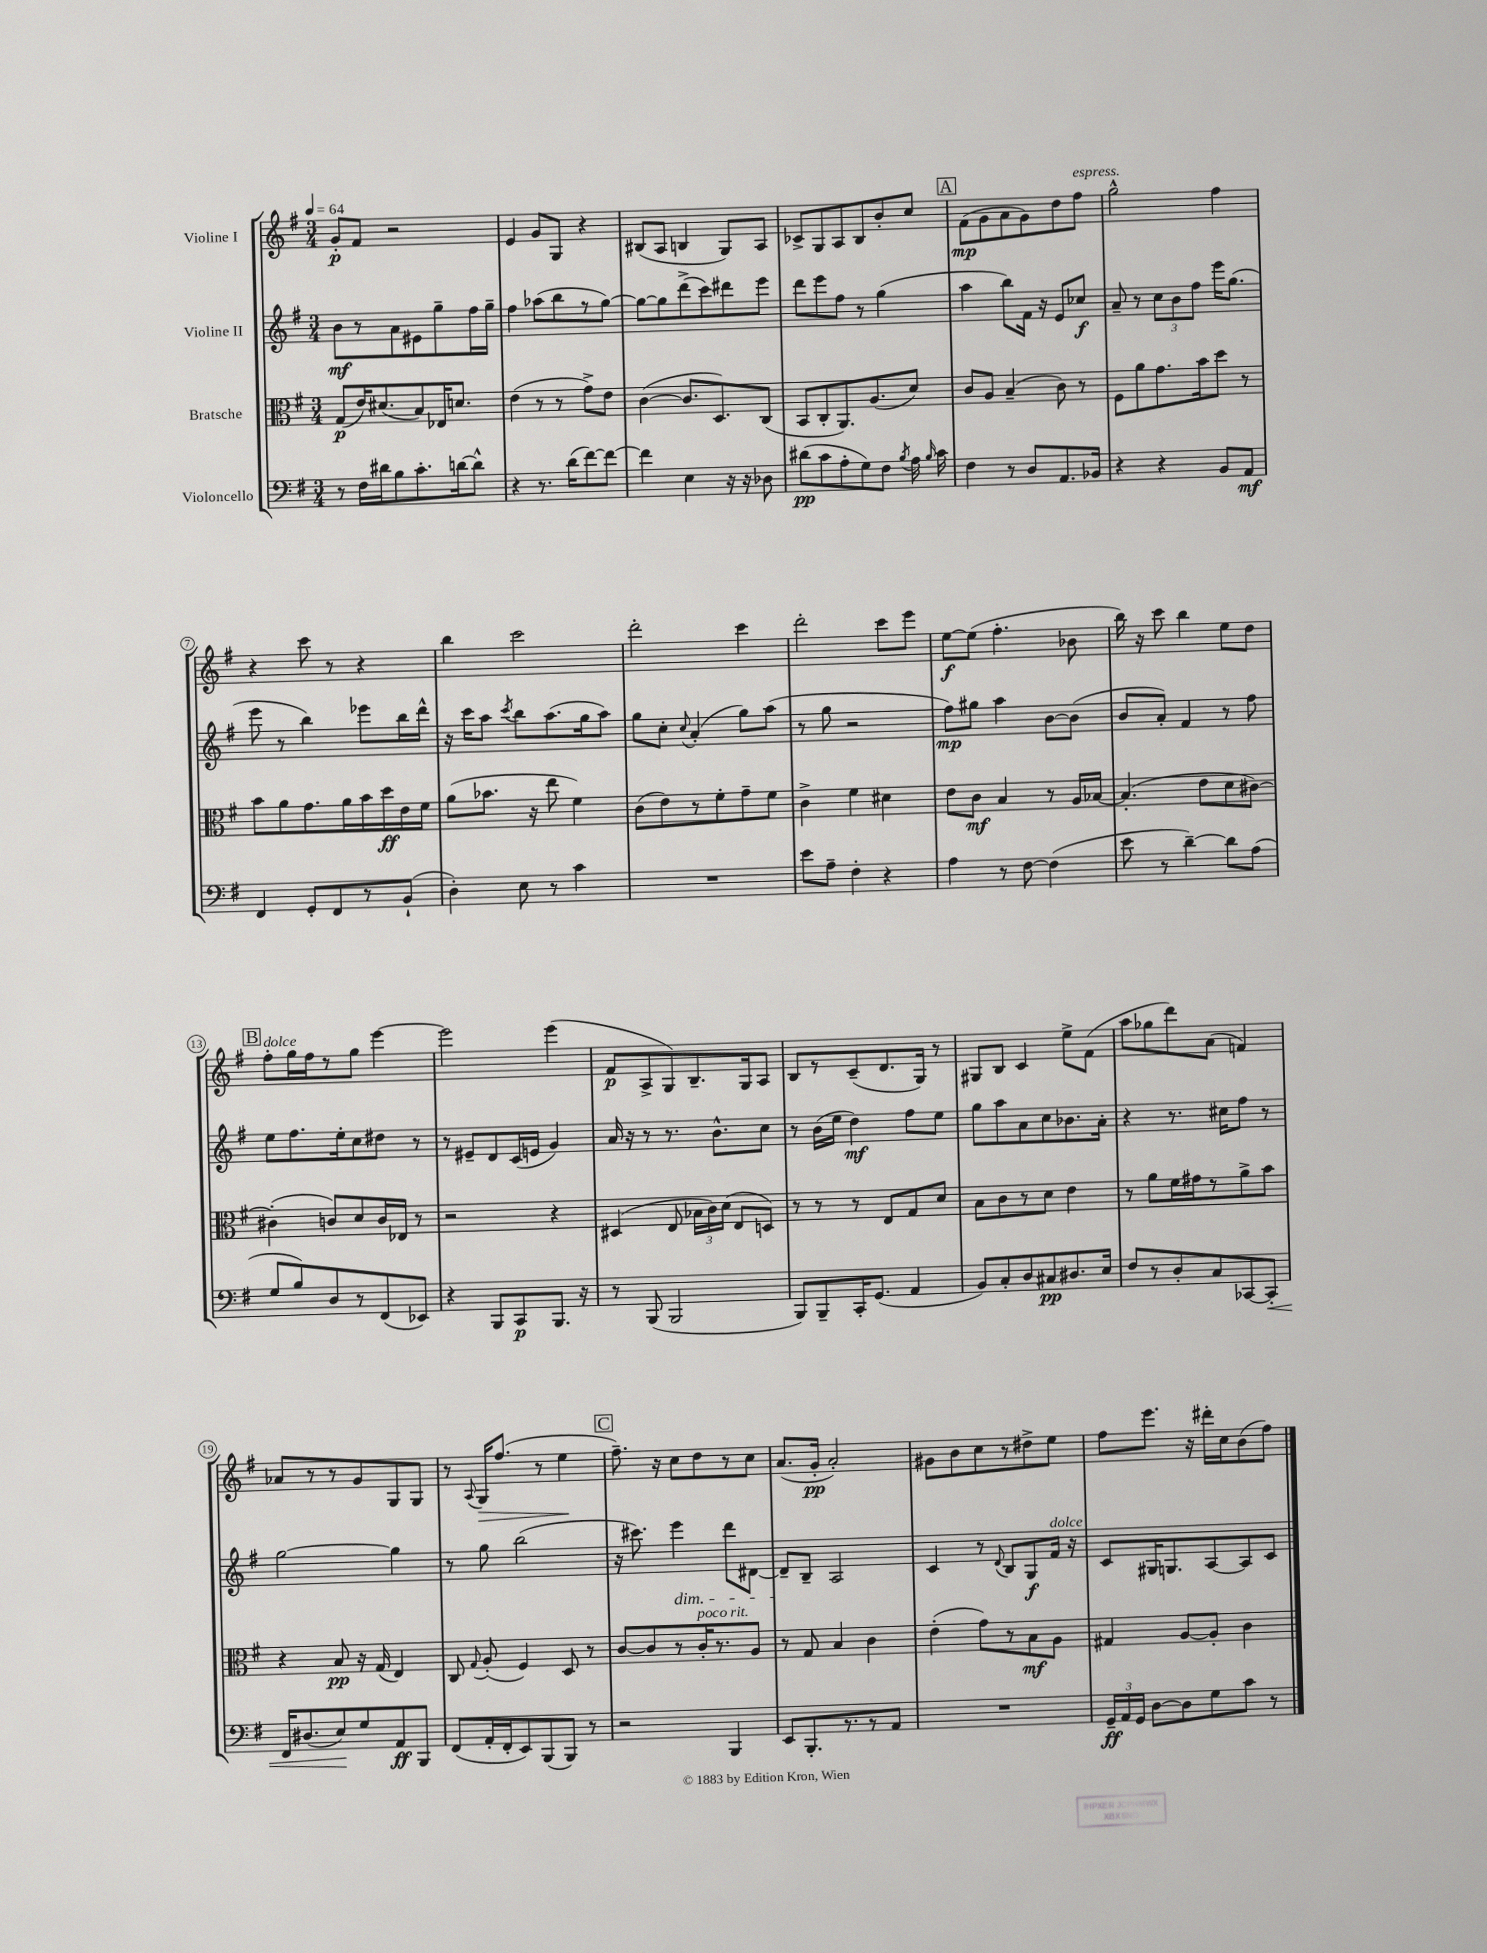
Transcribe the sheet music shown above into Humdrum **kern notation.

**kern	**kern	**kern	**kern
*staff4	*staff3	*staff2	*staff1
*clefF4	*clefC3	*clefG2	*clefG2
*k[f#]	*k[f#]	*k[f#]	*k[f#]
*M3/4	*M3/4	*M3/4	*M3/4
*MM64	*MM64	*MM64	*MM64
8r	(8G	8b	8g'
16F#	16e)	8r	8f#
16d#	(8.d#	.	.
8B	.	8a	2r
8.c'	8B)	8e#	.
.	16E-	8gg~	.
[16d	8.d	.	.
8d^^]	.	16ff#	.
.	.	16gg~	.
=	=	=	=
4r	(4e	4ff#	4e
8.r	8r	(8aa-	8g
.	8r	8bb	8G
(16d	.	.	.
[8f#)	8g^)	8r	4r
8f#_	8e	[8gg)	.
=	=	=	=
4f#]	([4c	8gg_	(8B#
.	.	8gg]	8A
4E	8.c]	(8ddd^	4B
.	.	8ccc)	.
.	8.D)	.	.
16r	.	8ddd#	8G)
16r	.	.	.
8D-	(8C	8eee	8A
=	=	=	=
(8d#	8BB	8ddd	8c-^
8c	8C'	8eee	8G
8A'	8.AA)	8ff#	8A
8G)	.	8r	8B
.	(8.A	.	.
8F#	.	(4gg	8b'
8qB	.	.	.
16A	8d)	.	8cc
16qqB	.	.	.
16c	.	.	.
=	=	=	=
4F#	8c	4aa	(8f#
.	8A	.	8g
8r	(4B~	8bb)	8a
8D	.	16f#	8g)
.	.	16r	.
8.AA	8c)	8e	8dd
.	8r	8cc-	8ff#
16BB-	.	.	.
=	=	=	=
4r	8F#	8a~	2gg^^
.	8a	8r	.
4r	8.g	12cc	.
.	.	12b	.
.	.	12ff#	.
.	16b	.	.
8BB	8dd	16eee	4ff#
.	.	(8.gg	.
8AA	8r	.	.
=	=	=	=
4FF#	8b	8eee	4r
.	8a	8r	.
8GG'	8.g	4bb)	8ccc
8FF#	.	.	8r
.	16a	.	.
8r	16b	8eee-	4r
.	16dd	.	.
(8BB`	16e	16bb	.
.	16f#	16ddd^^	.
=	=	=	=
4D')	(8a	16r	4bb
.	.	16ccc	.
.	8.b-	8aa	.
.	.	8qccc	.
8E	.	8bb	2ccc
.	16r	.	.
8r	8ee	(8.aa	.
4c	4f#)	.	.
.	.	16gg	.
.	.	8aa)	.
=	=	=	=
2.r	(8c	8gg	2ddd'
.	8e)	8cc'	.
.	.	8qqcc	.
.	8r	(4a'	.
.	8f#'	.	.
.	8g~	8gg)	4ccc
.	8f#	(8aa	.
=	=	=	=
8e	4c^	8r	2ddd'
8A~	.	8gg	.
4F#'	4f#	2r	.
4r	4d#	.	8ccc
.	.	.	8eee
=	=	=	=
4A	8e	8ff#)	[8ee
.	8c	8gg#	(8ee]
8r	4B	4aa	4.ff#'
[8F#	.	.	.
(4F#]	8r	[8b	.
.	16A	(8b]	8b-
.	[16B-	.	.
=	=	=	=
8e	(4.B-']	8b	16bb)
.	.	.	16r
8r	.	8a')	8ccc
[4d~)	.	4f#	4bb
.	8e	.	.
8d]	8d	8r	8ee
(8A	[8c#)	8ff#	8dd
=	=	=	=
8G	(4c#']	8ee	8ff#'
8B)	.	8.ff#	16gg
.	.	.	16ff#
8D	8c)	.	8r
.	.	16ee'	.
8r	8d	8cc	8gg
(8FF#	16c	8dd#	[4eee
.	16E-	.	.
8EE-)	8r	8r	.
=	=	=	=
4r	2r	8r	2eee]
.	.	8e#~	.
8BBB	.	8d	.
8CC	.	(16c	.
.	.	16e	.
8.BBB	4r	4g)	(4eee
16r	.	.	.
=	=	=	=
8r	(4D#	16a	8f#
.	.	16r	.
(8BBB	.	8r	8A^
2BBB	8E	8.r	8G)
.	24B-	.	8.B~
.	24c)	.	.
.	.	8.b^^	.
.	(24d	.	.
.	8E	.	.
.	.	.	16G
.	8D)	8cc	8A
=	=	=	=
8BBB)	8r	8r	8B
8BBB~	8r	(16b	8r
.	.	16ee	.
16CC'	8r	4dd)	(8c~
(8.GG	.	.	.
.	8E	.	8.d
4AA	8G	8ff#	.
.	.	.	16G)
.	8d	8ee	8r
=	=	=	=
8BB)	8B	8gg	8G#
8C'	8c	8aa	8B
8D	8r	8a	4c
8C#	8d	8cc	.
8.D#	4e	8.b-	8ee^
.	.	.	(8f#
16E	.	16a'	.
=	=	=	=
8F#	8r	4r	8aa
8r	8a	.	8gg-
8D'	16f#	8.r	8ddd)
.	16g#	.	.
8C	8r	.	(8a
.	.	16cc#	.
[8CC-	8a^	8ff#	4f)
8CC-']	8b	8r	.
=	=	=	=
16FF#	4r	[2gg	8a-
(8.D#	.	.	.
.	.	.	8r
8E)	8B	.	8r
8G	16r	.	8g
.	(16G	.	.
8AA	4E)	4gg]	8G
8BBB	.	.	8G
=	=	=	=
(8FF#	8C	8r	8r
.	8qqG	.	8qqA
16AA'	(8A'	8gg	16G
16FF#'	.	.	(8.ff#
8EE)	4F#)	(2bb	.
(8BBB	.	.	8r
8BBB)	8D	.	4ee
8r	8r	.	.
=	=	=	=
2r	[8c	16r	8.ff#~)
.	.	8.ccc#)	.
.	8c]	.	.
.	.	.	16r
.	8r	4eee	8cc
.	16c'	.	8dd
.	8.r	.	.
4BBB	.	8ddd	8r
.	8A	[8d#	8cc
=	=	=	=
8EE	8r	8d#~]	(8.a
8.BBB'	8G	8B~	.
.	.	.	16g'
.	4B	2A	2a')
8.r	.	.	.
8r	4c	.	.
8AA	.	.	.
=	=	=	=
2.r	(4e'	4c	8g#
.	.	.	8b
.	8g)	8r	8cc
.	.	8qqd	.
.	8r	8B	8r
.	8B	8G	8dd#^
.	8A	16f#	8ee
.	.	16r	.
=	=	=	=
24GG~	4G#	8c	8ff#
24AA	.	.	.
24GG	.	.	.
[8D	.	16G#	8.eee
.	.	8.G	.
8D]	[8A	.	.
.	.	.	16r
8G	8A']	[8A	16ddd#'
.	.	.	16cc
8c	4c	8A]	(8b
8r	.	8c	8ff#)
==	==	==	==
*-	*-	*-	*-
